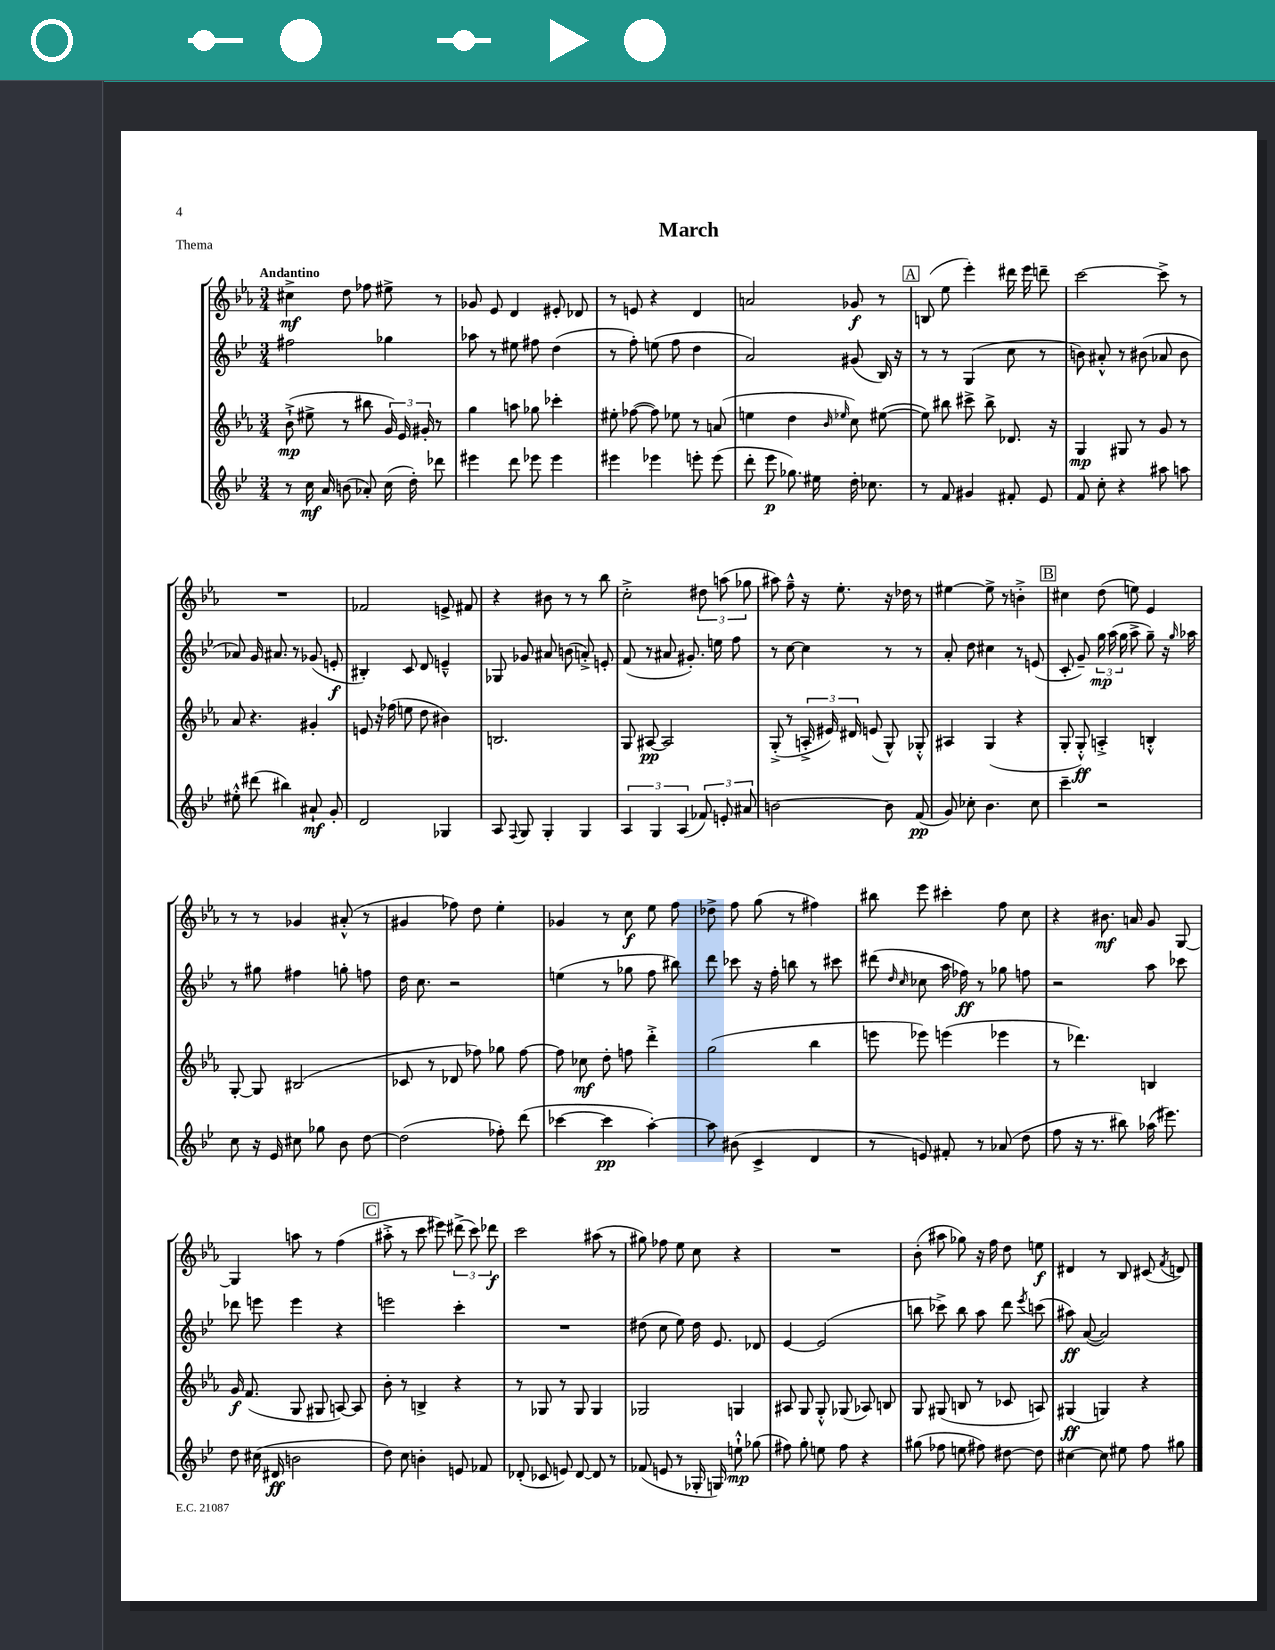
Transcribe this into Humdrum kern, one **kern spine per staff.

**kern	**dynam	**kern	**dynam	**kern	**dynam	**kern	**dynam
*part4	*part4	*part3	*part3	*part2	*part2	*part1	*part1
*staff4	*staff4	*staff3	*staff3	*staff2	*staff2	*staff1	*staff1
*clefG2	*	*clefG2	*	*clefG2	*	*clefG2	*
*k[b-e-]	*	*k[b-e-a-]	*	*k[b-e-]	*	*k[b-e-a-]	*
*M3/4	*	*M3/4	*	*M3/4	*	*M3/4	*
=1	=1	=1	=1	=1	=1	=1	=1
!	!	!	!	!	!	!LO:TX:a:B:t=Andantino	!
8r	.	(8b-`^\	mp	2ff#X\	.	4cc#X^\	mf
16cc\	mf	8ee#X^\	.	.	.	.	.
16a/	.	.	.	.	.	.	.
(8bn\	.	8r	.	.	.	8dd\	.
8a-X'/)	.	8bb#X\	.	.	.	8ff-X\	.
(16cc\	.	24g/)	.	4gg-X\	.	8ee#X^\	.
.	.	24e-/	.	.	.	.	.
16dd'\)	.	.	.	.	.	.	.
.	.	24g#X'/	.	.	.	.	.
8ddd-X\	.	8r	.	.	.	8r	.
=2	=2	=2	=2	=2	=2	=2	=2
4eee#X\	.	4gg\	.	8aa-X\	.	8g-X/	.
.	.	.	.	8r	.	8e-/	.
8ddd\	.	8aan\	.	8ee#X\	.	4d/	.
8eee-X\	.	8gg-X\	.	8ff#X\	.	.	.
4eee-\	.	4ccc-X'\	.	(4dd\	.	8e#X'/	.
.	.	.	.	.	.	8d-X/	.
=3	=3	=3	=3	=3	=3	=3	=3
4eee#X\	.	8ee#X'\	.	8r	.	8r	.
.	.	([8ff-X\	.	8ff'\)	.	8en/	.
4eee-X\	.	8ff-\])	.	(8een\	.	4r	.
.	.	8ee-X\	.	8ff\	.	.	.
8eeen'\	.	8r	.	4dd\	.	4d/	.
(8eee\	.	(8an/	.	.	.	.	.
=4	=4	=4	=4	=4	=4	=4	=4
8ddd'\	.	4een\	.	2a/)	.	2an/	.
8eee-\	p	.	.	.	.	.	.
8.gg-X\)	.	4dd\	.	.	.	.	.
16ee#X\	.	.	.	.	.	.	.
.	.	16qqb-/	.	.	.	.	.
.	.	16qqee-X/	.	.	.	.	.
16dd'\	.	8cc\)	.	(8g#X/	.	8g-X/	f
8.cc-X\	.	.	.	.	.	.	.
.	.	([8ee#X\	.	16B-/)	.	8r	.
.	.	.	.	16r	.	.	.
!!LO:REH:place=s1:t=A
=5	=5	=5	=5	=5	=5	=5	=5
8r	.	8ee#\])	.	8r	.	(8Bn/	.
8f/	.	8bb#X\	.	8r	.	8ee-\	.
4g#X/	.	8ccc#X^\	.	(4G/	.	4eee-'\)	.
.	.	8bb#^\	.	.	.	.	.
8f#X'/	.	8.d-X/	.	8cc\	.	16ddd#X\	.
.	.	.	.	.	.	16eee-\	.
8e-/	.	.	.	8r	.	8dddn~\	.
.	.	16r	.	.	.	.	.
=6	=6	=6	=6	=6	=6	=6	=6
8f/	.	4G/	mp	8bn\)	.	[2ccc\	.
8cc'\	.	.	.	8a#X'^^/	.	.	.
4r	.	8G#X/	.	8r	.	.	.
.	.	8r	.	(8b#X\	.	.	.
8aa#X\	.	8g/	.	8a-X/	.	8ccc^\]	.
8aan\	.	8r	.	8b#\	.	8r	.
!!LO:LB:g=z
=7	=7	=7	=7	=7	=7	=7	=7
8ee#X'^^\	.	8a-/	.	8a-X/)	.	2.r	.
(8ddd#X\	.	4.r	.	16g/	.	.	.
.	.	.	.	8.a#X/	.	.	.
4bb#X\)	.	.	.	.	.	.	.
.	.	.	.	8r	.	.	.
8a#X`/	mf	4g#X'/	.	(8g-X/	.	.	.
8g'/	.	.	.	8en'/	f	.	.
=8	=8	=8	=8	=8	=8	=8	=8
2d/	.	8en/	.	4B#X'/)	.	2f-X/	.
.	.	16r	.	.	.	.	.
.	.	(16ff-X\	.	.	.	.	.
.	.	8een\	.	8c/	.	.	.
.	.	8dd\	.	8d/	.	.	.
4G-X/	.	4b#X\)	.	4en~^^/	.	8en^/	.
.	.	.	.	.	.	8f#X/	.
=9	=9	=9	=9	=9	=9	=9	=9
8A/	.	2.Bn/	.	8G-X/	.	4r	.
8qqF/	.	.	.	.	.	.	.
8G/	.	.	.	8g-X/	.	.	.
4G'/	.	.	.	8a#X/	.	8b#X\	.
.	.	.	.	(8bn\	.	8r	.
4G/	.	.	.	8an'^/)	.	8r	.
.	.	.	.	8en'/	.	8bb-\	.
=10	=10	=10	=10	=10	=10	=10	=10
6A/	.	8G/	.	(8f/	.	2cc'^\	.
.	.	[8A#X/	pp	8r	.	.	.
6G/	.	.	.	.	.	.	.
.	.	2A#/]	.	8a#X/	.	.	.
(6A/	.	.	.	.	.	.	.
.	.	.	.	8.g#X'/)	.	.	.
12f-X/)	.	.	.	.	.	12dd#X\	.
.	.	.	.	16een\	.	.	.
12en'/	.	.	.	.	.	(12aan\	.
.	.	.	.	8ff\	.	.	.
12a#X/	.	.	.	.	.	12gg-X\	.
=11	=11	=11	=11	=11	=11	=11	=11
[2bn\	.	(8G'^/	.	8r	.	8aa#X\)	.
.	.	8r	.	[8cc\	.	8ff~^^\	.
.	.	24An'^/	.	4cc\]	.	16r	.
.	.	24e#X/)	.	.	.	.	.
.	.	.	.	.	.	8.ee-'\	.
.	.	24d#X/	.	.	.	.	.
.	.	(8en/	.	.	.	.	.
8b\]	.	8G^^/)	.	8r	.	16r	.
.	.	.	.	.	.	16dd-X\	.
(8f/	pp	8G-X'^^/	.	8r	.	8r	.
=12	=12	=12	=12	=12	=12	=12	=12
8g/)	.	4A#X/	.	8a'/	.	[4ee#X\	.
8cc-X'\	.	.	.	8dd\	.	.	.
4.b-\	.	(4G/	.	4cc#X\	.	8ee#^\]	.
.	.	.	.	.	.	8r	.
.	.	4r	.	8r	.	4bn'^\	.
8cc-\	.	.	.	(8en/	.	.	.
!!LO:REH:place=s1:t=B
=13	=13	=13	=13	=13	=13	=13	=13
4ccc~\	.	8G'/	.	8c'/	.	4cc#X\	.
.	.	8G'^^/)	ff	8g~/)	.	.	.
2r	.	4An'^/	.	24gg\	mp	(8dd\	.
.	.	.	.	(24aa\	.	.	.
.	.	.	.	24gg\	.	.	.
.	.	.	.	8aa^\	.	8een\)	.
.	.	4Bn'^^/	.	8gg~\)	.	4e-/	.
.	.	.	.	16r	.	.	.
.	.	.	.	16qqgg/	.	.	.
.	.	.	.	16aa-X\	.	.	.
!!LO:LB:g=z
=14	=14	=14	=14	=14	=14	=14	=14
8cc\	.	[8G'/	.	8r	.	8r	.
16r	.	8G/]	.	8gg#X\	.	8r	.
16e-/	.	.	.	.	.	.	.
8cc#X\	.	(2B#X/	.	4ff#X\	.	4g-X/	.
8gg-X\	.	.	.	.	.	.	.
8b-\	.	.	.	8ggn'\	.	(8a#X'^^/	.
[8dd\	.	.	.	8ffn\	.	8r	.
=15	=15	=15	=15	=15	=15	=15	=15
(2dd\]	.	8c-X/	.	16dd\	.	4g#X/	.
.	.	.	.	8.cc\	.	.	.
.	.	8r	.	.	.	.	.
.	.	8d-X/	.	2r	.	8ff-X\)	.
.	.	8ff-X\)	.	.	.	8dd\	.
8ff-X'\)	.	8gg-X\	.	.	.	4ee-'\	.
(8ddd\	.	[8ff-\	.	.	.	.	.
=16	=16	=16	=16	=16	=16	=16	=16
[4ccc-X\	.	8ff-\]	.	(4een\	.	4g-X/	.
.	.	8cc-X\	mf	.	.	.	.
4ccc-\]	pp	8dd'\	.	8r	.	8r	.
.	.	8ffn\	.	8gg-X\	.	8cc\	f
[4aa'\)	.	4ddd'^\	.	8ff\	.	8ee-\	.
.	.	.	.	8bb#X\)	.	8ff\	.
=17	=17	=17	=17	=17	=17	=17	=17
8aa\]	.	(2gg\	.	8ddd\	.	8dd-X^\	.
(8b#X\	.	.	.	8ccc-X\	.	8ff\	.
4c^/	.	.	.	16r	.	(8gg\	.
.	.	.	.	16ff'\	.	.	.
.	.	.	.	8bbn\	.	8r	.
4d/	.	4bb-\	.	8r	.	4ff#X\)	.
.	.	.	.	8ccc#X\	.	.	.
=18	=18	=18	=18	=18	=18	=18	=18
8r	.	8eeen\	.	(8ddd#X\	.	8bb#X\	.
.	.	.	.	16qqdd/	.	.	.
.	.	.	.	16qqcc/	.	.	.
8en/)	.	8eee-X\)	.	8cc-X\	.	8eee-\	.
8f#X'/	.	(4eeen\	.	16aa\	.	4ccc#X'\	.
.	.	.	.	16ff-X\)	ff	.	.
8r	.	.	.	8r	.	.	.
(8a-X/	.	4eee-X\	.	8gg-X\	.	8ff\	.
8dd\	.	.	.	8ffn\	.	8cc\	.
=19	=19	=19	=19	=19	=19	=19	=19
8ff\	.	8r	.	2r	.	4r	.
16r	.	4.ddd-X\)	.	.	.	.	.
8.r	.	.	.	.	.	.	.
.	.	.	.	.	.	8.b#X\	mf
8bb#X\)	.	.	.	.	.	.	.
.	.	.	.	.	.	16an/	.
(16aa-X\	.	4Bn/	.	8aa\	.	8g/	.
8.eee#X\)	.	.	.	.	.	.	.
.	.	.	.	8ccc-X\	.	[8G/	.
!!LO:LB:g=z
=20	=20	=20	=20	=20	=20	=20	=20
8dd\	.	16g/	f	8ddd-X\	.	4G/]	.
.	.	(8.f/	.	.	.	.	.
(16cc#X\	.	.	.	8eeen\	.	.	.
16d#X/	ff	.	.	.	.	.	.
2bn\	.	8G/	.	4eee\	.	8aan\	.
.	.	8G#X/	.	.	.	8r	.
.	.	[8An/)	.	4r	.	(4ff\	.
.	.	8A/]	.	.	.	.	.
!!LO:REH:place=s1:t=C
=21	=21	=21	=21	=21	=21	=21	=21
8dd\)	.	8b-'\	.	2eeen\	.	8aa#X'^\	.
8cc\	.	8r	.	.	.	8r	.
4bn'\	.	4Bn^/	.	.	.	8ccc\	.
.	.	.	.	.	.	8eee#X\)	.
8en/	.	4r	.	4ccc'\	.	(12ddd#X^\	.
.	.	.	.	.	.	12ccc\)	.
8f-X/	.	.	.	.	.	.	.
.	.	.	.	.	.	12ddd-X\	f
=22	=22	=22	=22	=22	=22	=22	=22
(8d-X'/	.	8r	.	2.r	.	2ccc\	.
8c-X/	.	8G-X/	.	.	.	.	.
8en/)	.	8r	.	.	.	.	.
[8d-/	.	8G-/	.	.	.	.	.
8d-/]	.	4G-/	.	.	.	(8aa#X\	.
8r	.	.	.	.	.	8r	.
=23	=23	=23	=23	=23	=23	=23	=23
(8f-X/	.	2G-X/	.	(8dd#X\	.	8gg#X\)	.
8en/	.	.	.	8cc\	.	8ff-X\	.
8r	.	.	.	8ee-\)	.	8ee-\	.
16G-X'/	.	.	.	16dd#\	.	8cc\	.
16Gn/)	.	.	.	8.e-/	.	.	.
8een`^^\	mp	4Gn/	.	.	.	4r	.
(8gg-X\	.	.	.	8d-X/	.	.	.
=24	=24	=24	=24	=24	=24	=24	=24
8ff#X\)	.	8A#X/	.	[4e-/	.	2.r	.
8gg'\	.	8G/	.	.	.	.	.
8een\	.	8G'^^/	.	(2e-/]	.	.	.
8ff#\	.	(8G-X/	.	.	.	.	.
4r	.	8A-X/)	.	.	.	.	.
.	.	8Bn/	.	.	.	.	.
=25	=25	=25	=25	=25	=25	=25	=25
(8gg#X\	.	8G/	.	8bbn\	.	(8b-'\	.
8ff-X\	.	(8G#X/	.	8ccc-X^\)	.	8aa#X\	.
8een\	.	8Bn/	.	8bb\	.	8gg-X\)	.
8ff#X\)	.	8r	.	8aa\	.	16r	.
.	.	.	.	.	.	16ff\	.
[8dd#X\	.	8c-X/	.	8ddd\	.	8dd\	.
.	.	.	.	8qeee-/	.	.	.
8dd#\]	.	8An/)	.	(8cccn\	.	8een\	f
=26	=26	=26	=26	=26	=26	=26	=26
[4cc#X\	.	(4G#X/	ff	8aa#X\)	ff	4d#X/	.
.	.	.	.	([8a/	.	.	.
8cc#\]	.	4Gn/)	.	2a/])	.	8r	.
8ee#X\	.	.	.	.	.	8B-/	.
8ff\	.	4r	.	.	.	(8c#X/	.
.	.	.	.	.	.	8qf/	.
8gg#X\	.	.	.	.	.	8dn/)	.
==	==	==	==	==	==	==	==
*-	*-	*-	*-	*-	*-	*-	*-
